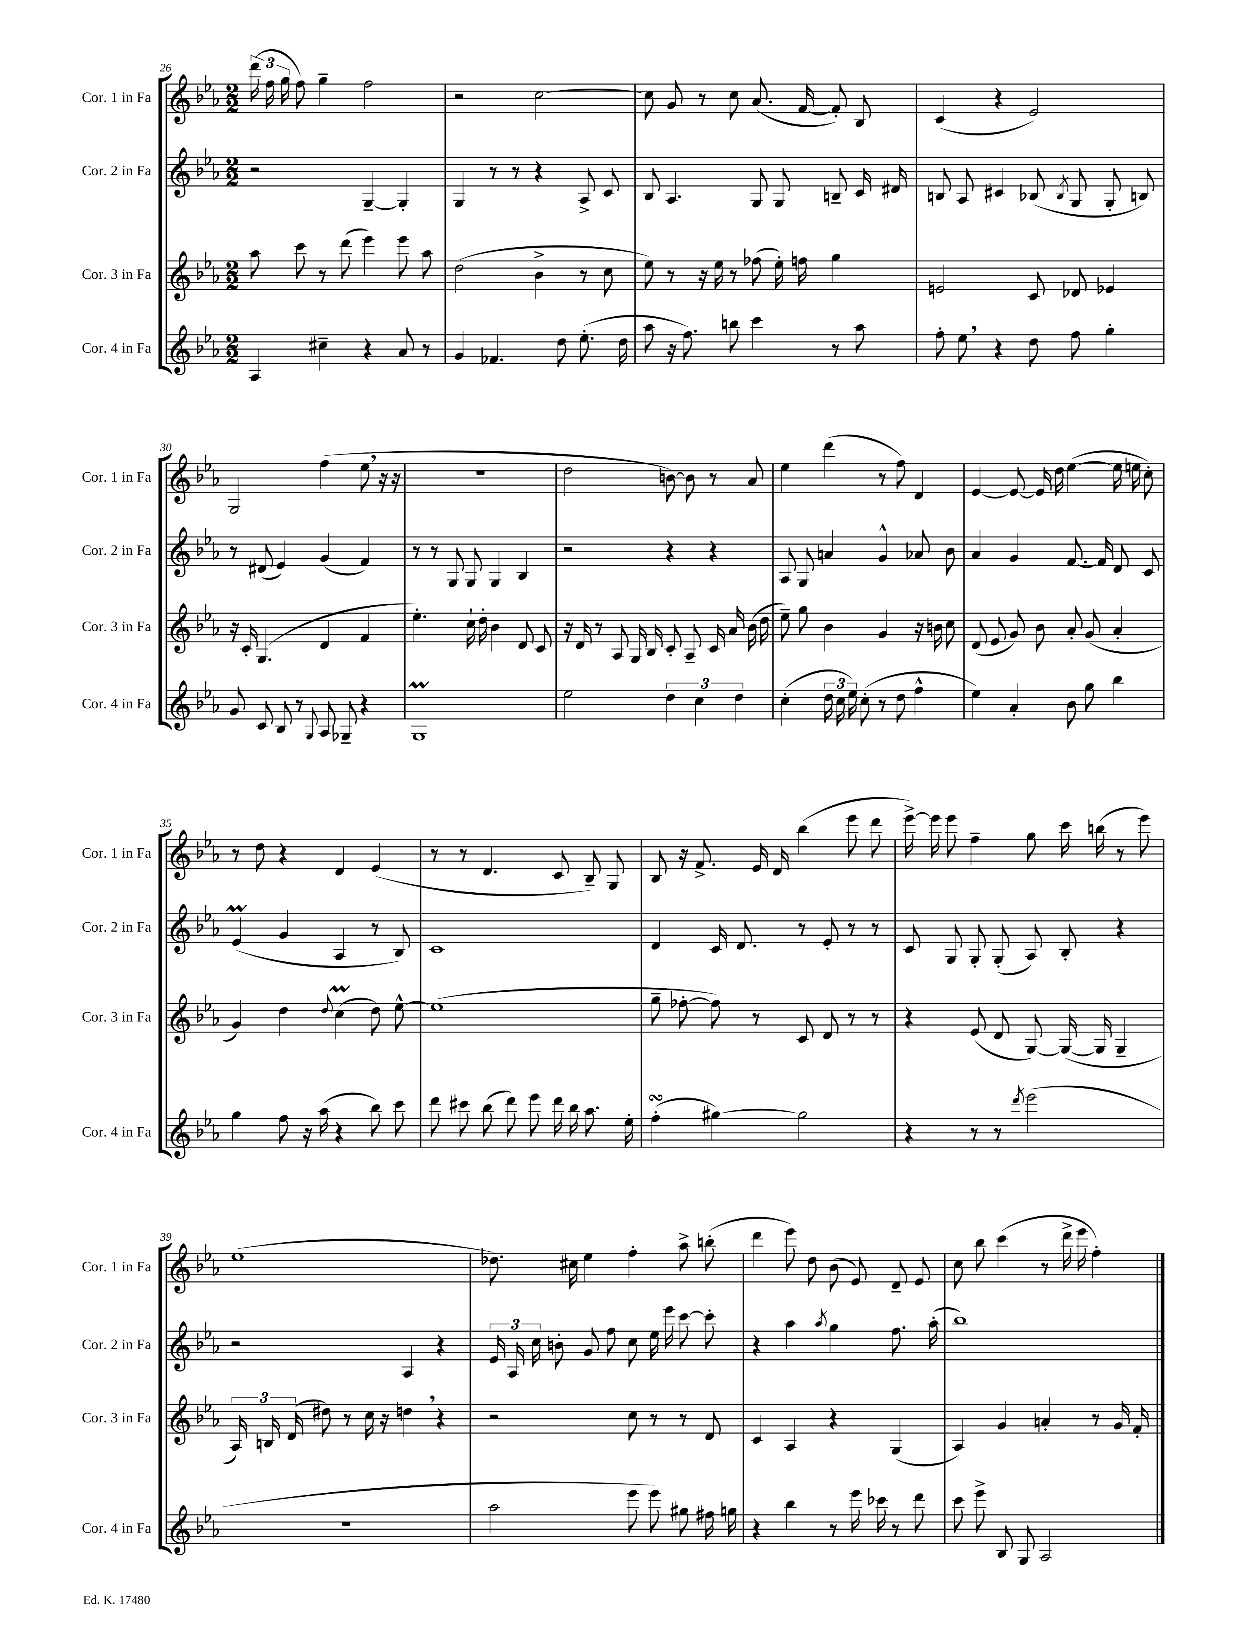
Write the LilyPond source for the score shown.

<<
\new StaffGroup <<
\new Staff = "s0" \with { instrumentName = "Cor. 1 in Fa" shortInstrumentName = "Cor. 1 in Fa" } {
    \clef treble \key ees \major \numericTimeSignature \time 2/2
    \autoBeamOff \tuplet 3/2 { d'''16( f''16 g''16 } f''8) g''4-- f''2 |
    r2 c''2~ |
    c''8 g'8 r8 c''8 aes'8.( f'16~ f'8-.) bes8 |
    c'4( r4 ees'2) |
    g2 f''4( ees''8 \breathe r16 r16 |
    R1 |
    d''2 b'8~) b'8 r8 aes'8 |
    ees''4 d'''4( r8 f''8) d'4 |
    ees'4~ ees'8~ ees'16 d''16 ees''4~( ees''16 e''16 c''8-.) |
    r8 d''8 r4 d'4 ees'4( |
    r8 r8 d'4. c'8 bes8--) g8 |
    bes8 r16 f'8.-> ees'16 d'16 bes''4( ees'''8 d'''8 |
    ees'''16~->) ees'''16 ees'''8 f''4-- g''8 c'''16 b''16( r8 ees'''8) |
    ees''1( |
    des''8.) cis''16 ees''4 f''4-. aes''8-> b''8-.( |
    d'''4 ees'''8) d''8 bes'8( ees'8) d'8-- ees'8 |
    c''8 bes''8 c'''4( r8 d'''16-> ees'''16 f''4-.) \bar "|." |
}
\new Staff = "s1" \with { instrumentName = "Cor. 2 in Fa" shortInstrumentName = "Cor. 2 in Fa" } {
    \clef treble \key ees \major \numericTimeSignature \time 2/2
    \autoBeamOff r2 g4~-- g4-. |
    g4 r8 r8 r4 aes8-> c'8 |
    bes8 aes4. g8 g8 b8-- c'16 dis'16 |
    b8 aes8 cis'4 bes8( \acciaccatura { bes8 } g8 g8-. b8) |
    r8 dis'8( ees'4) g'4( f'4) |
    r8 r8 g8 g8 g4 bes4 |
    r2 r4 r4 |
    aes8 g8 a'4 g'4-^ aes'8 bes'8 |
    aes'4 g'4 f'8.~ f'16 d'8 c'8 |
    ees'4\prall( g'4 aes4 r8 bes8) |
    c'1 |
    d'4 c'16 d'8. r8 ees'8-. r8 r8 |
    c'8 g8 g8-. g8-.( aes8) bes8-. r4 |
    r2 aes4 r4 |
    \tuplet 3/2 { ees'16 aes16 c''16 } b'8-. g'8 f''8 c''8 ees''16 ees'''16 c'''8~ c'''8-. |
    r4 aes''4 \acciaccatura { aes''8 } g''4 f''8. aes''16-.( |
    bes''1) \bar "|." |
}
\new Staff = "s2" \with { instrumentName = "Cor. 3 in Fa" shortInstrumentName = "Cor. 3 in Fa" } {
    \clef treble \key ees \major \numericTimeSignature \time 2/2
    \autoBeamOff aes''8 c'''8 r8 d'''8( ees'''4) ees'''8 aes''8 |
    d''2( bes'4-> r8 c''8 |
    ees''8) r8 r16 ees''16 r8 fes''8( ees''16-.) f''16 g''4 |
    e'2 c'8 des'8 ees'4 |
    r16 c'16-. g4.( d'4 f'4 |
    ees''4.-.) c''16-! d''16-. bes'4 d'8 c'8 |
    r16 d'16 r8 aes8 g16 bes16 c'8-. aes8-- c'16 aes'16 bes'16( d''16 |
    ees''8--) g''8 bes'4 g'4 r16 b'16 c''8 |
    d'8( ees'8 g'8) bes'8 aes'8-. g'8( aes'4-. |
    g'4) d''4 \appoggiatura { d''8 } c''4\prall( d''8) ees''8~-^ |
    ees''1( |
    g''8-- fes''8~-. fes''8) r8 c'8 d'8 r8 r8 |
    r4 ees'8( d'8 g8~) g16~( g16 g4-- |
    \tuplet 3/2 { aes16) b16 d'16( } dis''8) r8 c''16 r16 d''4 \breathe r4 |
    r2 c''8 r8 r8 d'8 |
    c'4 aes4 r4 g4( |
    aes4) g'4 a'4-. r8 g'16 f'16-. \bar "|." |
}
\new Staff = "s3" \with { instrumentName = "Cor. 4 in Fa" shortInstrumentName = "Cor. 4 in Fa" } {
    \clef treble \key ees \major \numericTimeSignature \time 2/2
    \autoBeamOff aes4 cis''4-- r4 aes'8 r8 |
    g'4 fes'4. d''8 ees''8.-.( d''16 |
    aes''8 r16 f''8.) b''8 c'''4 r8 aes''8 |
    f''8-. ees''8 \breathe r4 d''8 f''8 g''4-. |
    g'8 c'8 bes8 r8 \appoggiatura { g8 } aes8 ges8-- r4 |
    g1\prall |
    ees''2 \tuplet 3/2 { d''4 c''4 d''4 } |
    c''4-.( \tuplet 3/2 { d''16 c''16 ees''16) } c''8-.( r8 d''8 f''4-^ |
    ees''4) aes'4-. bes'8 g''8 bes''4 |
    g''4 f''8 r16 aes''16( r4 bes''8) c'''8 |
    d'''8 cis'''8 bes''8( d'''8) ees'''8 d'''16 bes''16 aes''8. ees''16-. |
    f''4-.\turn( gis''4~) gis''2 |
    r4 r8 r8 \acciaccatura { d'''8 } ees'''2( |
    r1 |
    aes''2 ees'''8 ees'''8) gis''8 fis''16 g''16 |
    r4 bes''4 r8 ees'''16 ces'''16 r8 d'''8 |
    c'''8 ees'''8-> bes8 g8 aes2 \bar "|." |
}
>>
>>
\layout { \context { \Score currentBarNumber = #26 } }
